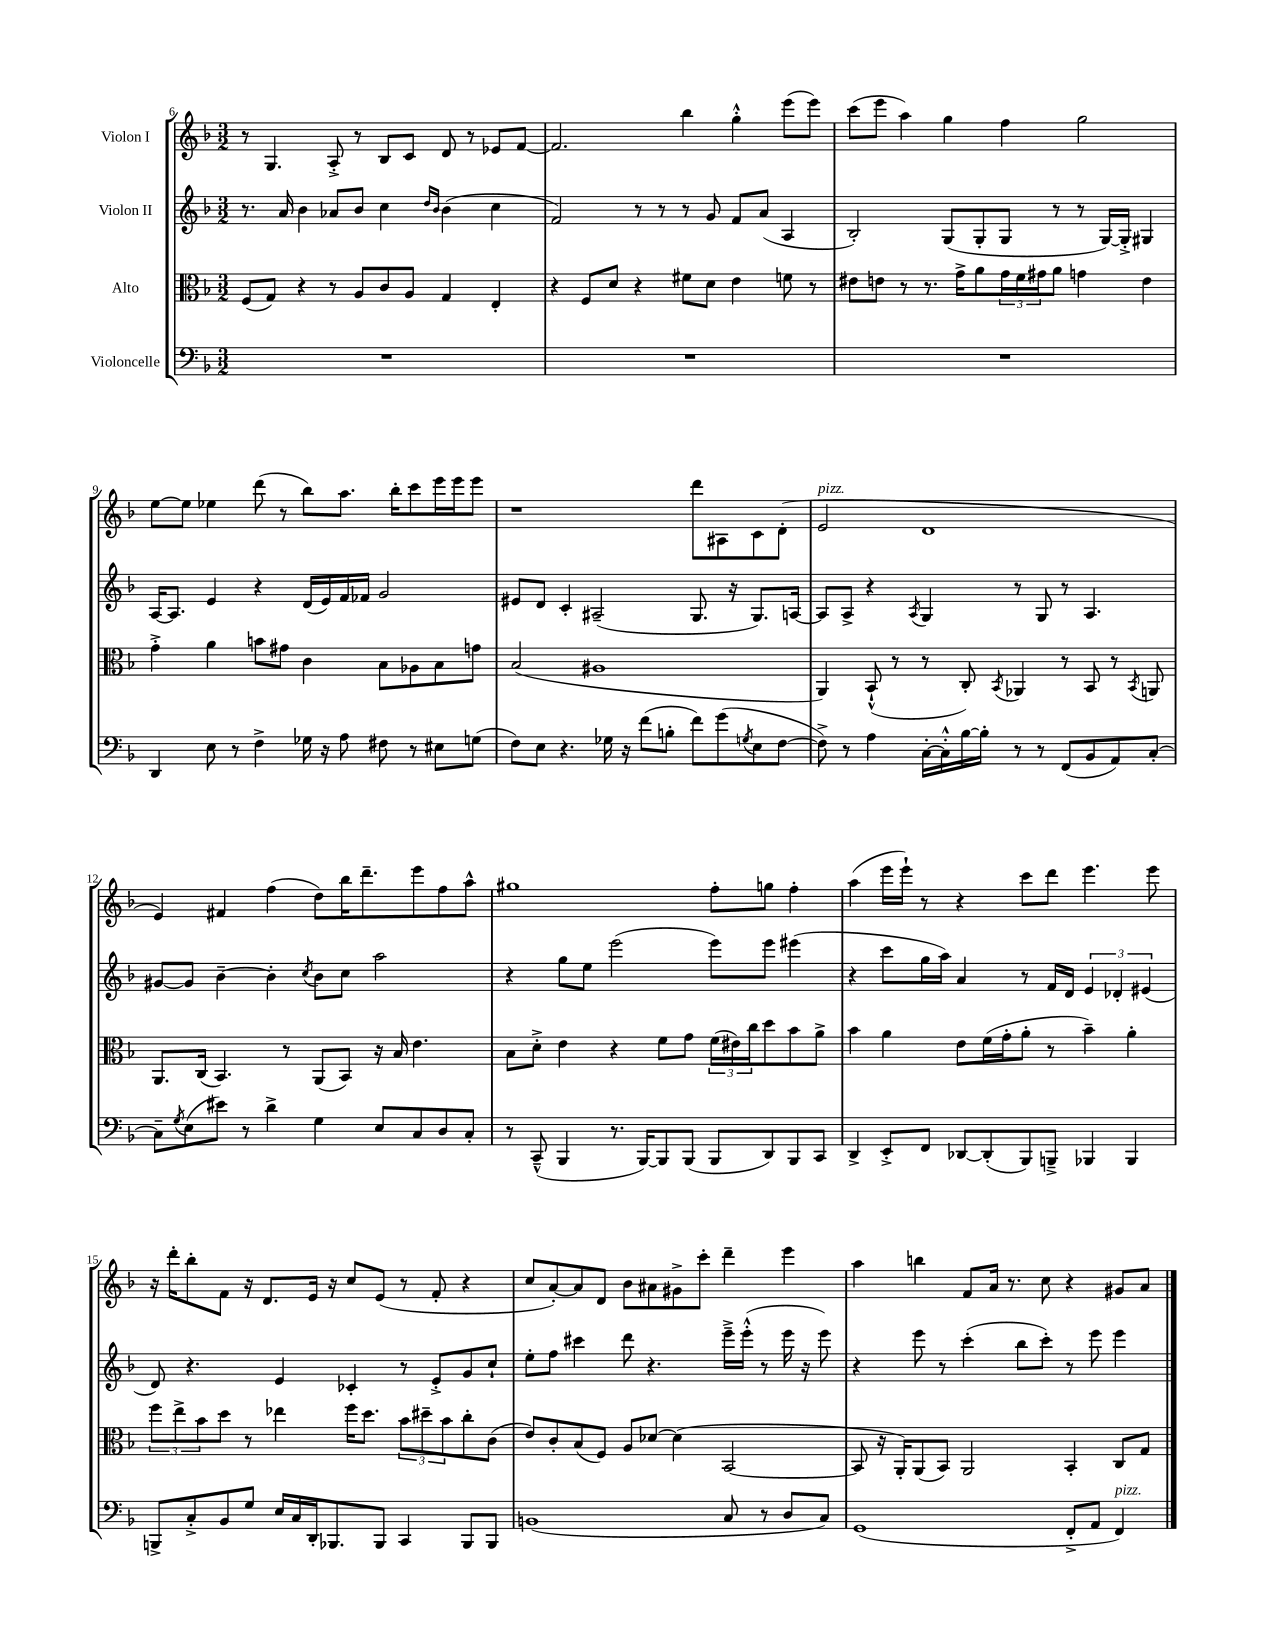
<<
\new StaffGroup <<
\new Staff = "s0" \with { instrumentName = "Violon I" } {
    \clef treble \key f \major \numericTimeSignature \time 3/2
    r8 g4. a8-.-> r8 bes8 c'8 d'8 r8 ees'8 f'8~ |
    f'2. bes''4 g''4-.-^ e'''8( e'''8) |
    c'''8( e'''8 a''4) g''4 f''4 g''2 |
    e''8~ e''8 ees''4 d'''8( r8 bes''8) a''8. bes''16-. c'''8 e'''16 e'''16 e'''8 |
    r1 d'''8 ais8 c'8 d'8-.( |
    e'2^\markup { \italic "pizz." } d'1 |
    e'4) fis'4 f''4( d''8) bes''16 d'''8.-- e'''8 f''8 a''8-^ |
    gis''1 f''8-. g''8 f''4-. |
    a''4( e'''16 e'''16-!) r8 r4 c'''8 d'''8 e'''4. e'''8 |
    r16 d'''16-. bes''8-. f'8 r16 d'8. e'16 r16 c''8 e'8( r8 f'8-. r4 |
    c''8 a'8~-.) a'8 d'8 bes'8 ais'8 gis'8-> c'''8-. d'''4-- e'''4 |
    a''4 b''4 f'8 a'16 r8. c''8 r4 gis'8 a'8 \bar "|." |
}
\new Staff = "s1" \with { instrumentName = "Violon II" } {
    \clef treble \key f \major \numericTimeSignature \time 3/2
    r8. a'16 bes'4 aes'8 bes'8 c''4 \grace { d''16 bes'16 } bes'4( c''4 |
    f'2) r8 r8 r8 g'8 f'8 a'8( a4 |
    bes2-.) g8( g8-. g8 r8 r8 g16~) g16-.-> gis4 |
    a16~ a8. e'4 r4 d'16( e'16) f'16 fes'16 g'2 |
    eis'8 d'8 c'4-. ais2--( g8. r16 g8.) a16~ |
    a8 a8-> r4 \acciaccatura { a8 } g4 r8 g8 r8 a4. |
    gis'8~ gis'8 bes'4~-- bes'4-. \acciaccatura { c''8 } bes'8 c''8 a''2 |
    r4 g''8 e''8 e'''2( e'''8) e'''8 eis'''4( |
    r4 c'''8 g''16 a''16) a'4 r8 f'16 d'16 \tuplet 3/2 { e'4 des'4-. eis'4( } |
    d'8) r4. e'4 ces'4-. r8 e'8-.-> g'8 c''8-! |
    e''8-. f''8 cis'''4 d'''8 r4. e'''16---> e'''16-.-^( r8 e'''16 r16 e'''8) |
    r4 e'''8 r8 c'''4-.( bes''8 c'''8-.) r8 e'''8 e'''4 \bar "|." |
}
\new Staff = "s2" \with { instrumentName = "Alto" } {
    \clef alto \key f \major \numericTimeSignature \time 3/2
    f8( g8) r4 r8 a8 c'8 a8 g4 e4-. |
    r4 f8 d'8 r4 fis'8 d'8 e'4 f'8 r8 |
    eis'8 e'8 r8 r8. g'16-> a'8 \tuplet 3/2 { g'16 f'16 gis'16 } a'8 g'4 e'4 |
    g'4-.-> a'4 b'8 gis'8 c'4 bes8 aes8 bes8 g'8 |
    bes2( ais1 |
    a,4) bes,8-!-^( r8 r8 c8-.) \acciaccatura { bes,8 } aes,4 r8 bes,8 r8 \acciaccatura { bes,8 } a,8 |
    a,8. c16( bes,4.) r8 a,8( bes,8) r16 bes16 e'4. |
    bes8 d'8-.-> e'4 r4 f'8 g'8 \tuplet 3/2 { f'16( eis'16) c''16 } d''8 bes'8 a'8-> |
    bes'4 a'4 e'8 f'16( g'16-. a'8-. r8 bes'4--) a'4-. |
    \tuplet 3/2 { f''8 e''8-> bes'8 } d''8 r8 ees''4 f''16 d''8. \tuplet 3/2 { bes'8 dis''8-- bes'8 } c''8-. c'8( |
    e'8) c'8-. bes8( f8) a8 des'8~ des'4( bes,2~ |
    bes,8 r16 a,16-.) a,8( bes,8) a,2 bes,4-. c8 g8 \bar "|." |
}
\new Staff = "s3" \with { instrumentName = "Violoncelle" } {
    \clef bass \key f \major \numericTimeSignature \time 3/2
    R1. |
    R1. |
    R1. |
    d,4 e8 r8 f4-> ges16 r16 a8 fis8 r8 eis8 g8( |
    f8) e8 r4. ges16 r16 f'8( b8-. f'8) g'8( \acciaccatura { g8 } e8 f8~ |
    f8->) r8 a4 c16~-. c16-.-^ bes16~ bes16-. r8 r8 f,8( bes,8 a,8) c8~-. |
    c8-- \acciaccatura { g8 } e8( eis'8) r8 d'4-> g4 e8 c8 d8 c8-. |
    r8 c,8---^( bes,,4 r8. bes,,16~) bes,,8 bes,,8( bes,,8 d,8) bes,,8 c,8 |
    d,4-> e,8-.-> f,8 des,8~ des,8-.( bes,,8) b,,8---> bes,,4 bes,,4 |
    b,,8-> c8-.-> bes,8 g8 e16 c16 d,16-. bes,,8. bes,,8 c,4 bes,,8 bes,,8 |
    b,1( c8 r8 d8 c8) |
    g,1( f,8-.-> a,8 f,4^\markup { \italic "pizz." }) \bar "|." |
}
>>
>>
\layout { \context { \Score currentBarNumber = #6 } }
